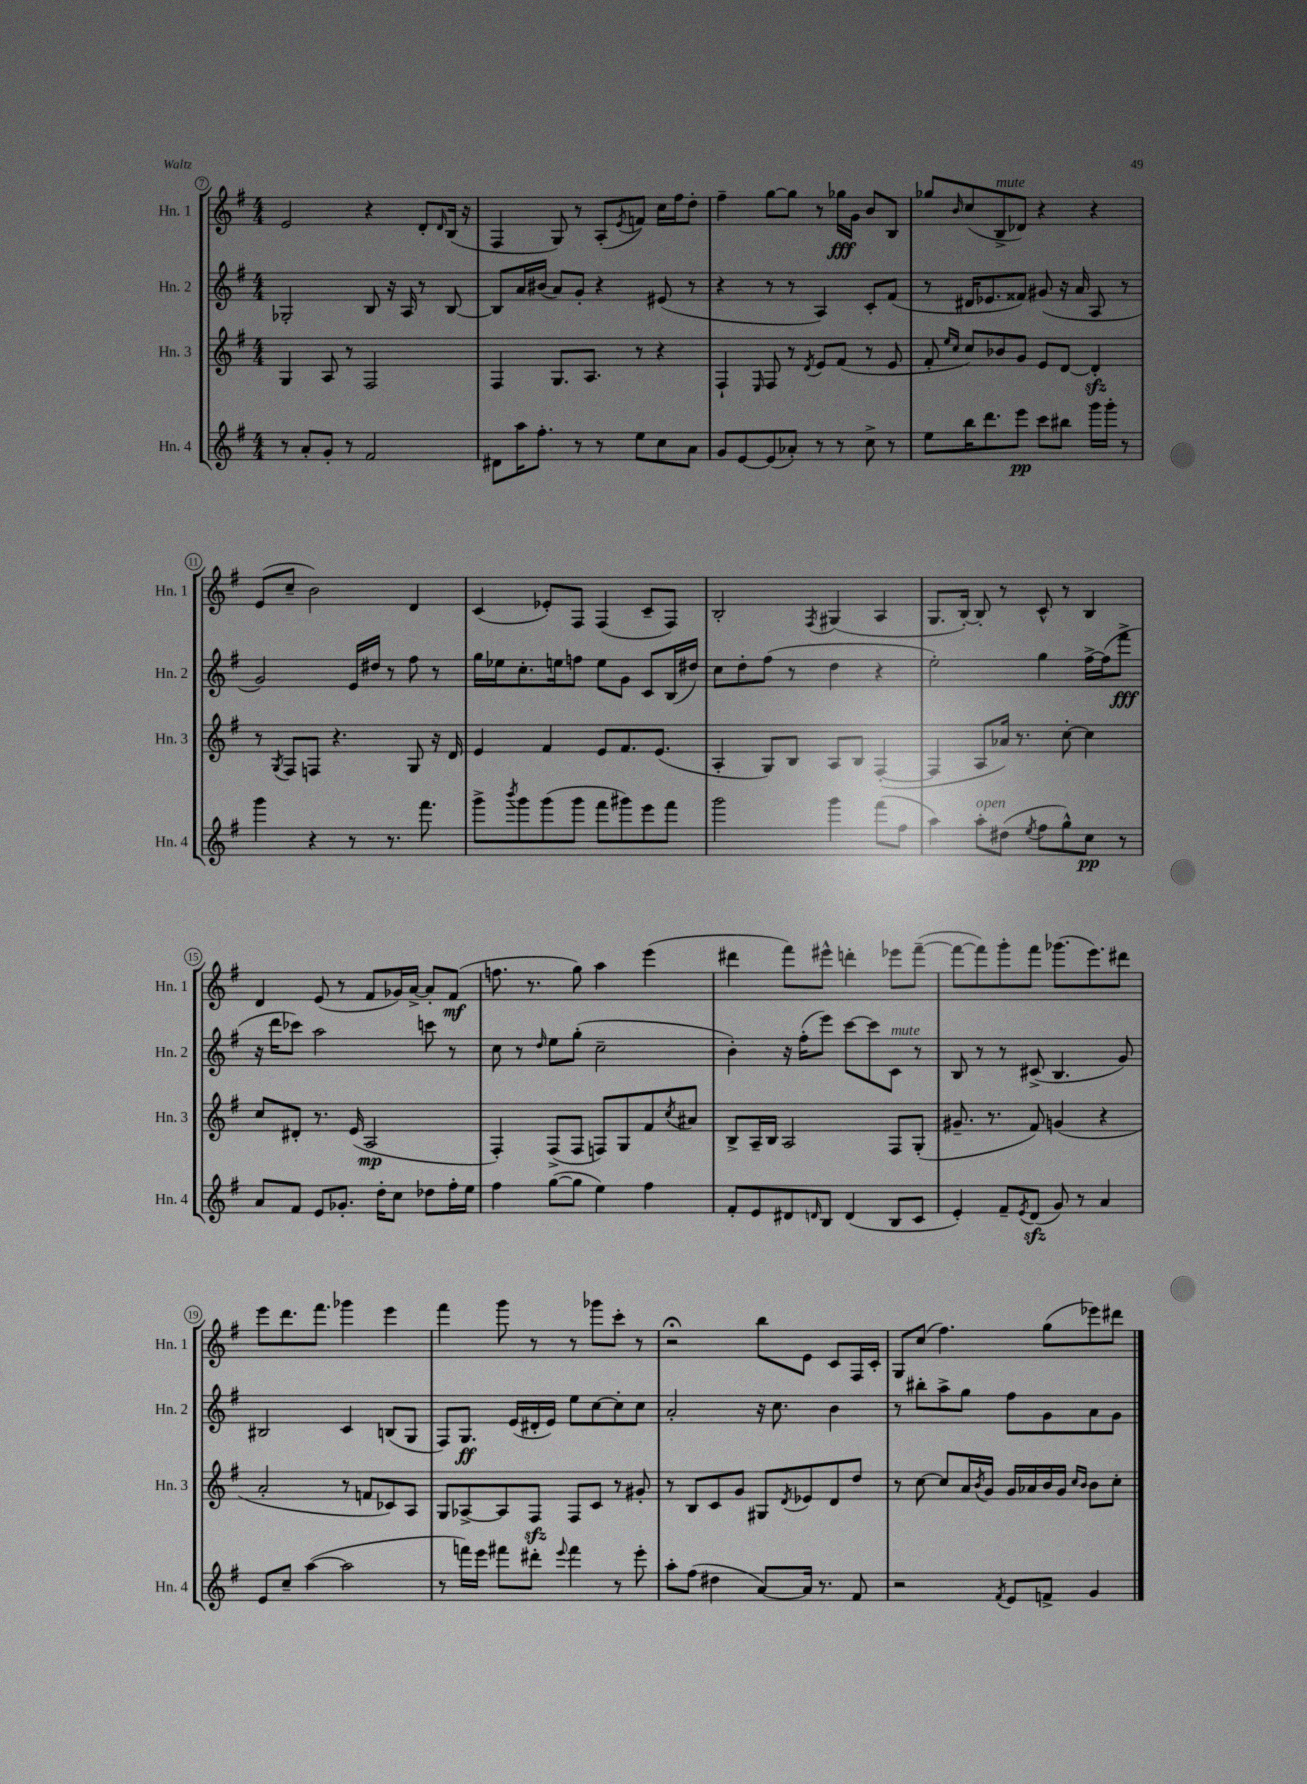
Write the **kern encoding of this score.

**kern	**kern	**kern	**kern
*staff4	*staff3	*staff2	*staff1
*clefG2	*clefG2	*clefG2	*clefG2
*k[f#]	*k[f#]	*k[f#]	*k[f#]
*M4/4	*M4/4	*M4/4	*M4/4
8r	4G/	2G-'/	2e/
8a'/L	.	.	.
8g'/J	8A/	.	.
8r	8r	.	.
2f#/	2F#/	8B/	4r
.	.	16r	.
.	.	16A/	.
.	.	8r	8d'/L
.	.	.	16qqd/
.	.	[8B/	(16B/Jk
.	.	.	16r
=	=	=	=
8d#\L	4F#/	8B/]L	4F#/
16aa\K	.	16a/L	.
8.ff#'\J	.	(16b#/JJ	.
.	8.G/L	8a/L)	8G/)
8r	.	8g'/J	8r
.	8.A/J	.	.
8r	.	4r	(8A'/L
.	.	.	8qe/
8ee\L	8r	.	8f/J)
8cc\	4r	(8e#/	16cc\LL
.	.	.	16ff#\J
8a\J	.	8r	8dd'\J
=	=	=	=
8g/L	4F#`/	4r	4ff#~\
[8e/	.	.	.
.	16qqE/	.	.
(8e/]	8F#/	8r	[8gg\L
8a-'/J)	8r	8r	8gg\]J
.	8qd/	.	.
8r	8e/L	4A/)	8r
8r	(8f#/J	.	16gg-\LL
.	.	.	16g\JJ
8cc^\	8r	8c'/L	8b/L
8r	8e/	(8f#/J	8B/J
=	=	=	=
8ee\L	8f#'/	8r	8gg-/L
.	16qqee/LL	.	.
.	16qqcc/JJ	.	16qqb/
16bb\K	8cc/L)	16d#/LK	(8cc/
8.ddd\	.	8.e-/	.
.	8b-/	.	8B^/
8eee\J	8g/J	8f##/J)	8d-/J)
8ccc\L	8e/L	(8g#/	4r
8bb#\J	[8d/J	16r	.
.	.	16a/	.
16ggg\LL	4d'/]	8A/	4r
16ggg'\JJ	.	.	.
8r	.	8r	.
=	=	=	=
4ggg\	8r	2g/)	(8e/L
.	8qG/	.	.
.	8F#/L	.	8cc~/J
4r	8F/J	.	2b\)
.	4.r	.	.
8r	.	16e/LL	.
.	.	16dd#/JJ	.
8.r	.	8r	.
.	8G/	8ff#\	4d/
8.fff#\	.	.	.
.	16r	8r	.
.	16d/	.	.
=	=	=	=
8ggg^\L	4e/	16gg\LL	(4c/
.	.	16ee-\J	.
8qbbb/	.	.	.
8ggg\	.	8.cc'\	.
(8ggg\	4f#/	.	8e-'/L)
.	.	16ee\k	.
8ggg\J	.	8ff\J	8F#/J
8fff#\L	8e/L	8ee\L	(4F#/
8ggg#\)	8.f#/	8g\J	.
8eee\	.	8c/L	8c~/L
.	(8.e/J	.	.
8fff#\J	.	(16B/L	8F#/J)
.	.	16dd#/JJ)	.
=	=	=	=
2ggg\	4A'/	8cc\L	2B'/
.	.	8dd'\	.
.	8G/L)	(8ff#\J	.
.	8B/J	8r	.
.	.	.	8qF#/
4ggg\	8A/L	4dd\	(4G#/
.	8B/J	.	.
(8fff#\L	([4F#'/	4r	4A/
8ff#\J	.	.	.
=	=	=	=
4aa\)	4F#/]	2ee'\)	8.G/L
.	.	.	[16B'/Jk)
8aa'\L	8A/L	.	8B'/]
(8dd#\J	16a-/Jk)	.	8r
.	8.r	.	.
8qee/	.	.	.
8ff#\L	.	4gg\	8c^^/
8gg^^\)	[8cc'\	.	8r
8cc\J	4cc\]	[16ff#^\LL	4B/
.	.	(16ff#\]J	.
8r	.	8fff#^\J	.
=	=	=	=
8a/L	8cc/L	16r	4d/
.	.	16ddd\LK	.
8f#/J	8d#'/J	8ccc-\J)	.
8e/L	8.r	2aa\	(8e/
8.g-'/J	.	.	8r
.	(16e/	.	.
.	2A/	.	8f#/L
16dd'\LK	.	.	.
8cc\J	.	.	16g-/L)
.	.	.	[16a^/JJ
8dd-\L	.	8ccc\	8a'/]L
16ff#'\L	.	8r	(8f#/J
16ee\JJ	.	.	.
=	=	=	=
4ff#\	4F#'/)	8cc\	8.ff\
.	.	8r	.
.	.	.	8.r
.	.	16qqdd/	.
([8gg\L	(8F#^/L	8ee\L	.
8gg\]J	8F#/J	(8gg'\J	8gg\)
4ee\)	8F/L)	2cc~\	4aa\
.	8G/	.	.
4ff#\	8f#/	.	(4eee\
.	8qcc/	.	.
.	8a#/J	.	.
=	=	=	=
8f#'/L	8B^/L	4b'\)	4ddd#\
8e/	16A~/L	.	.
.	16B/JJ	.	.
8d#/	2A/	16r	8fff#\L)
.	.	(16ff#'\LK	.
16qqd/	.	.	.
8B/J	.	8eee\J)	8eee#^^\J
(4d/	.	[8ccc\L	4ddd'\
.	.	8ccc\]	.
8B/L	8F#/L	8c\J	8eee-\L
8c/J	(8G'/J	8r	([8fff#~\J
=	=	=	=
4e'/)	8.g#~/	8B/	8fff#\_L
.	.	8r	8fff#\])
.	8.r	.	.
8f#~/L	.	8r	8ggg'\
8qe/	.	.	.
(8d/J	8f#/)	(8c#^/	8fff#\J
8g/)	(4g/	4.B/	(8.ggg-\L
8r	.	.	.
.	.	.	8.eee\)
4a/	4r	.	.
.	.	8g/)	8ddd#\J
=	=	=	=
8e/L	2a'/	2B#/	8eee\L
8cc~/J	.	.	8.ddd\
([4aa\	.	.	.
.	.	.	8.fff#\J
2aa\]	8r	4c/	4ggg-\
.	8f/L	.	.
.	8c-/)	(8B/L	4eee\
.	8A/J	8G/J	.
=	=	=	=
8r	8G/L	8F#/L)	4fff#\
16fff\LL)	[8A-^/	8.G/J	.
16eee\JJ	.	.	.
8fff#\L	8A-/]	.	8ggg\
.	.	(16e/LL	.
8ddd#'\J	8F#/J	16d#'/	8r
.	.	16e/JJ)	.
8qqeee/	.	.	.
4fff#\	8F#/L	8ee\L	8r
.	8c/J	[8cc\	8ggg-\L
8r	8r	8cc'\]	8ccc'\J
8eee'\	8g#'/	8cc\J	8r
=	=	=	=
8aa'\L	8r	2a'/	2r;
(8ff#\J	8B/L	.	.
4dd#\	8c/	.	.
.	8g/J	.	.
[8a/L)	8G#/L	16r	8bb\L
.	.	8.cc\	.
.	8qd/	.	.
16a/]Jk	8e-/	.	8e\J
8.r	.	.	.
.	8d/	4b\	8c/L
8f#/	8dd/J	.	16F#/L
.	.	.	16c'/JJ
=	=	=	=
2r	8r	8r	8G/L
.	[8cc\	8bb#'\L	(8cc/J
.	8cc/]L	8aa^\	4.ff#\)
.	16a/L	8gg\J	.
.	8qb/	.	.
.	16g/JJ	.	.
8qf#/	.	.	.
8e/L	16g/LL	8ff#\L	.
.	16a-/	.	.
8f^/J	16b/	8g\	(8gg\L
.	16g/JJ	.	.
.	16qqcc/LL	.	.
.	16qqb/JJ	.	.
4g/	8b\L	8a\	8eee-\)
.	8cc'\J	8g\J	8ddd#\J
==	==	==	==
*-	*-	*-	*-
